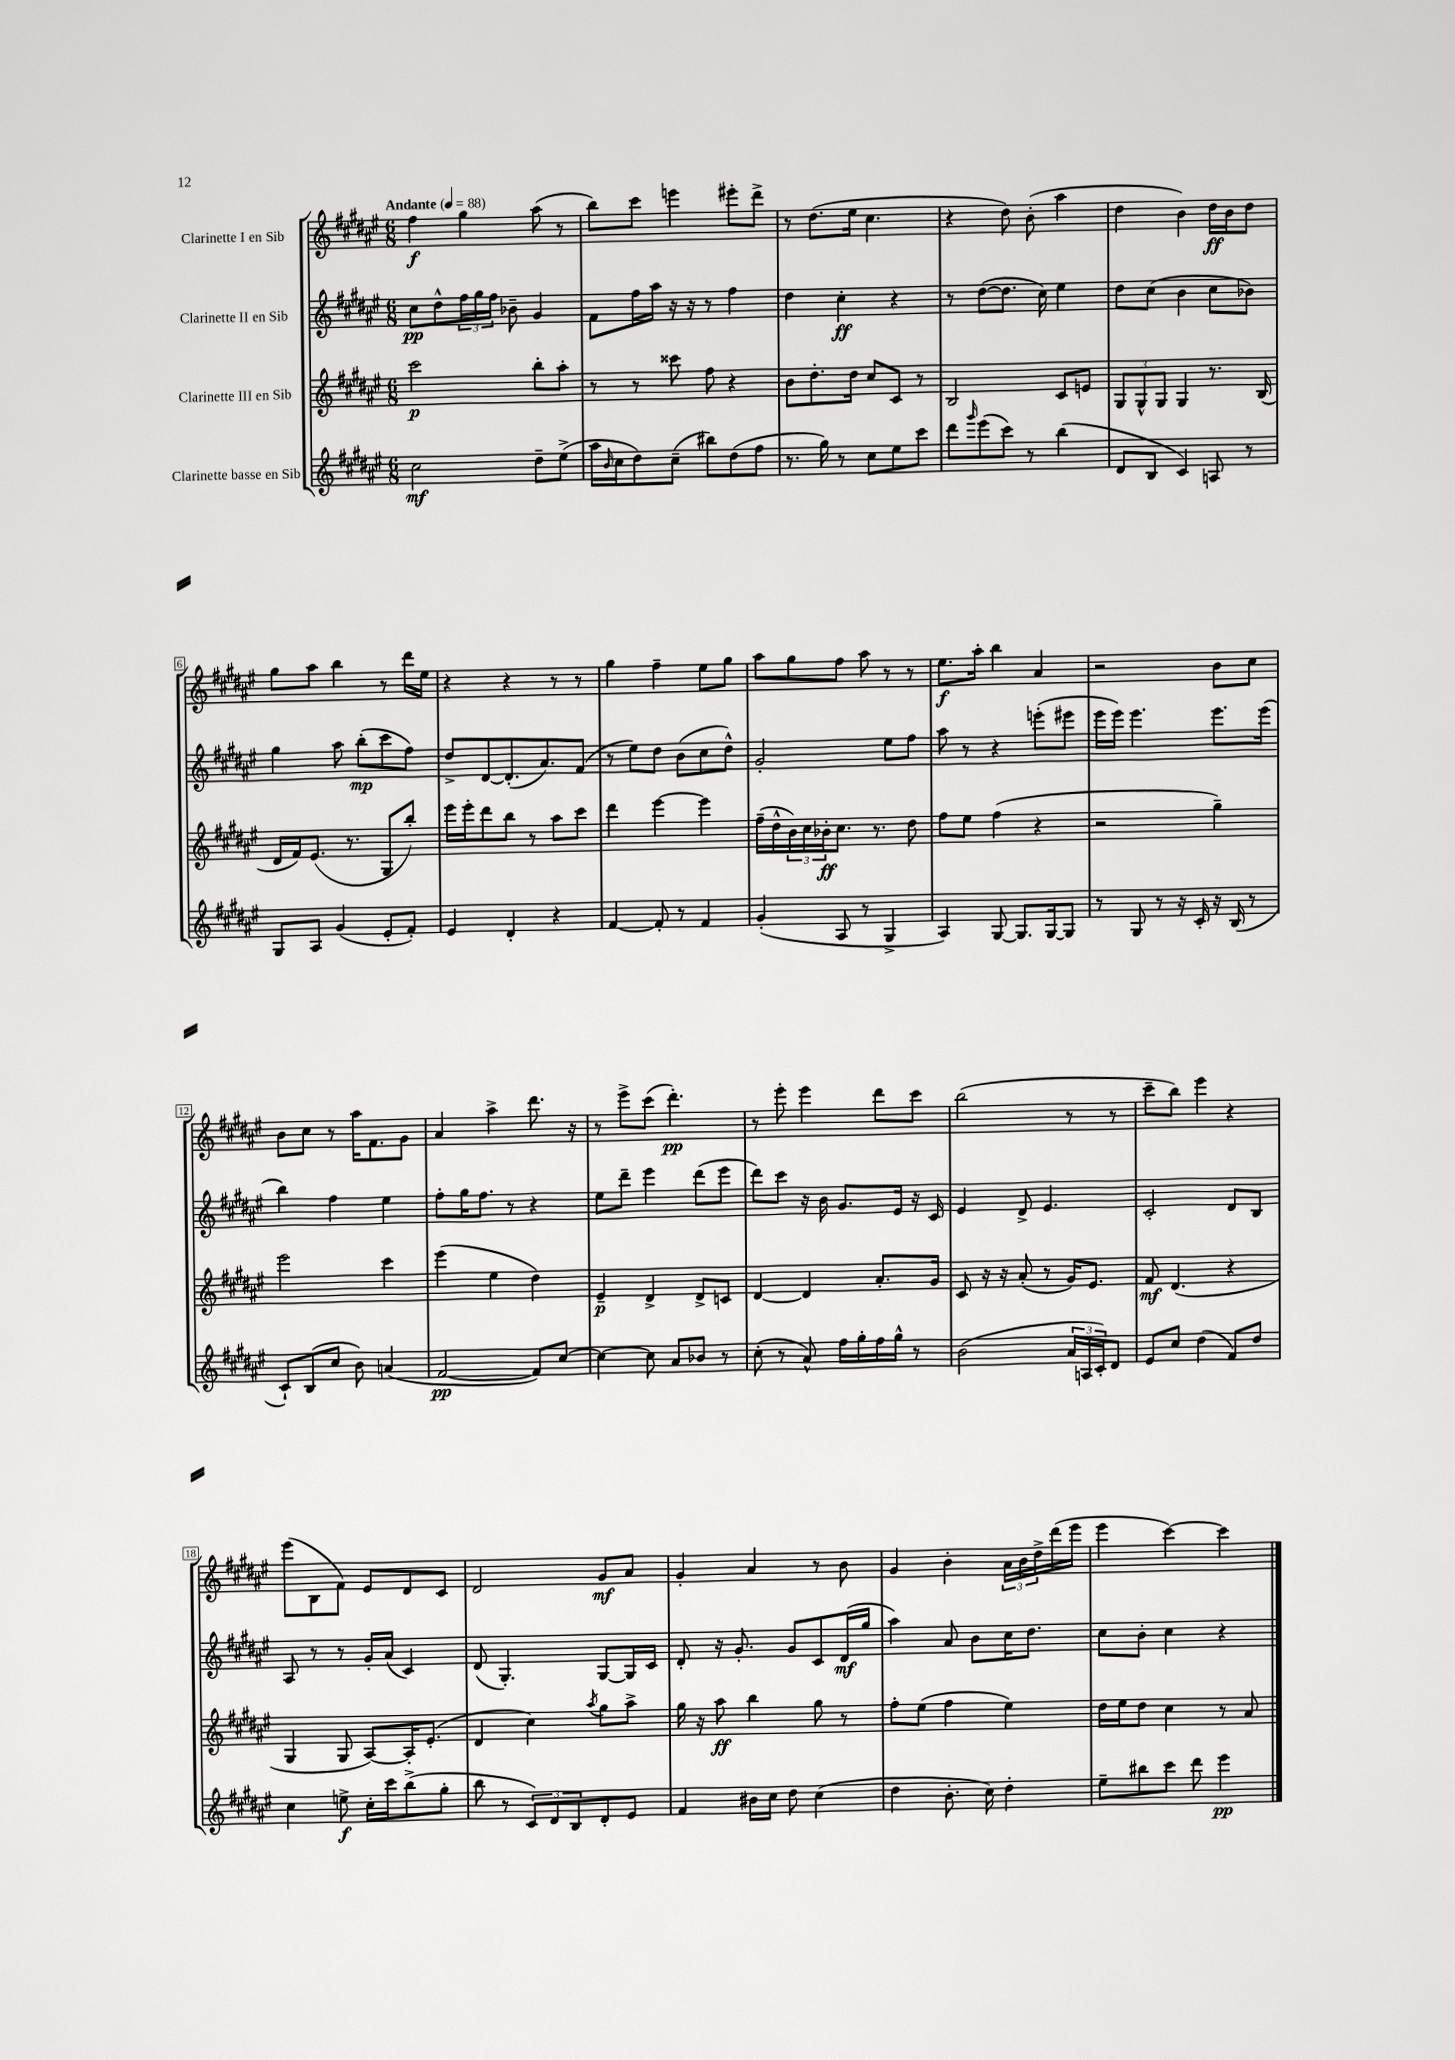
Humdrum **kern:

**kern	**kern	**kern	**kern
*staff4	*staff3	*staff2	*staff1
*clefG2	*clefG2	*clefG2	*clefG2
*k[f#c#g#d#a#e#]	*k[f#c#g#d#a#e#]	*k[f#c#g#d#a#e#]	*k[f#c#g#d#a#e#]
*M6/8	*M6/8	*M6/8	*M6/8
*MM88	*MM88	*MM88	*MM88
2cc#	2ccc#	8cc#	4ff#
.	.	8dd#^^	.
.	.	24ff#	4gg#
.	.	24gg#	.
.	.	24ff#	.
.	.	8b-~	.
8dd#~	8bb'	4g#	(8aa#
(8ee#^	8aa#'	.	8r
=	=	=	=
16aa#	8r	8f#	8bb)
16qqb	.	.	.
16cc#	.	.	.
8dd#)	8r	16ff#	8ccc#
.	.	16aa#	.
(8cc#~	8ccc##	16r	4eee
.	.	16r	.
8bb#)	8ff#	8r	.
(8dd#	4r	4ff#	8eee#'
8ff#	.	.	8ddd#^
=	=	=	=
8.r	8b	4dd#	8r
.	8.dd#'	.	(8.dd#
16gg#)	.	.	.
8r	.	4cc#'	.
.	16dd#	.	16ee#
8cc#	8cc#	.	4.cc#
8ee#	8c#	4r	.
8ccc#	8r	.	.
=	=	=	=
8ddd#	2B	8r	4r
16qqggg#	.	.	.
(8eee#	.	([8dd#	.
8ccc#)	.	8.dd#]	8dd#)
8r	.	.	(8b'
.	.	16cc#)	.
(4bb	8c#	4ee#	4aa#
.	8e	.	.
=	=	=	=
8d#	12G#	8dd#	4dd#
.	12G#^^	.	.
8B	.	(8cc#	.
.	12G#	.	.
4c#)	4G#	4b	4b)
8A	8.r	8cc#	16dd#
.	.	.	16b
8r	.	8b-)	8dd#
.	(16B	.	.
=	=	=	=
8G#	16d#	4gg#	8gg#
.	16f#)	.	.
8A#	(8.e#	.	8aa#
(4g#	.	8aa#	4bb
.	8.r	.	.
.	.	(8bb'	.
8e#'	8G#	8ccc#	8r
8f#')	8bb')	8ff#)	16ddd#
.	.	.	16ee#
=	=	=	=
4e#	16eee#	8dd#^	4r
.	16eee#'	.	.
.	8ddd#	[8d#	.
4d#'	8bb	(8.d#']	4r
.	8r	.	.
.	.	8.a#)	.
4r	8aa#	.	8r
.	8ccc#	(8f#	8r
=	=	=	=
[4f#	4ddd#	8r	4gg#
.	.	8ee#)	.
8f#']	[4eee#	8dd#	4ff#~
8r	.	(8b	.
4f#	4eee#]	8cc#	8ee#
.	.	8dd#^^)	8gg#
=	=	=	=
(4g#'	(16ff#~	2g#'	8aa#
.	16dd#^^	.	.
.	24b)	.	8gg#
.	24cc#	.	.
.	24b-'	.	.
8A#	8.cc#	.	8ff#
8r	.	.	8aa#
.	8.r	.	.
4G#^	.	8ee#	8r
.	8dd#	8ff#	8r
=	=	=	=
4A#)	8ff#	8aa#	8.ee#
.	8ee#	8r	.
.	.	.	16aa#'
[8G#	(4ff#	4r	4bb
8.G#]	.	.	.
.	4r	(8eee'	4a#
[16G#	.	.	.
8G#]	.	8eee#	.
=	=	=	=
8r	2r	16eee#	2r
.	.	16eee#)	.
8G#	.	4.eee#	.
8r	.	.	.
16r	.	.	.
16c#'	.	.	.
16r	4gg#~)	8.eee#	8b
(16B	.	.	.
8r	.	.	8cc#
.	.	(16eee#	.
=	=	=	=
8c#`)	2eee#	4bb)	8b
(8B	.	.	8cc#
8cc#	.	4ff#	8r
8b)	.	.	16aa#
.	.	.	8.f#
(4a	4ccc#	4ee#	.
.	.	.	8g#
=	=	=	=
[2f#	(4eee#	8ff#'	4a#
.	.	16gg#	.
.	.	8.ff#	.
.	4ee#	.	4aa#^
.	.	8r	.
8f#])	4dd#)	4r	8.ddd#
[8cc#	.	.	.
.	.	.	16r
=	=	=	=
4cc#_	4e#~	8ee#	8r
.	.	8ddd#~	8eee#^
8cc#]	4d#^	4eee#	(8ccc#
8a#	.	.	4.ddd#')
8b-	8d#^	(8ddd#	.
8r	8c	8eee#	.
=	=	=	=
(8cc#'	[4d#	8ddd#)	8r
8r	.	8ccc#	8eee#'
8a#^^)	4d#]	16r	4eee#
.	.	16b	.
16ff#	.	8.g#	.
16gg#'	.	.	.
16ff#	8.a#'	.	8ddd#
16gg#^^	.	16e#	.
8r	.	16r	8ccc#
.	16g#	16c#	.
=	=	=	=
(2b	8c#	4e#	(2bb
.	16r	.	.
.	16r	.	.
.	(8a#'	8d#^	.
.	8r	4.e#	.
24a#	16g#)	.	8r
24A	.	.	.
.	8.e#	.	.
24c#')	.	.	.
8d#	.	.	8r
=	=	=	=
8e#	8f#	2c#'	8ccc#~
8cc#	(4.d#	.	8bb)
(4dd#	.	.	4eee#
8f#)	4r	8d#	4r
8dd#	.	8B	.
=	=	=	=
4cc#	4G#	8A#	(8eee#
.	.	8r	8B
8ee^	8G#	8r	8f#)
16cc#'	[8A#)	16g#'	8e#
16ccc#	.	(16a#	.
(8bb^	16A#']	4c#)	8d#
.	(8.e#'	.	.
8gg#'	.	.	8c#
=	=	=	=
8bb	4d#	(8d#	2d#
8r	.	4.G#')	.
12c#)	4cc#)	.	.
12d#	.	.	.
12B	.	.	.
.	8qaa#	.	.
8d#'	8gg#	[8G#	8g#
8e#	8aa#^	16G#]	8a#
.	.	16c#	.
=	=	=	=
4f#	16gg#	8d#'	4g#'
.	16r	.	.
.	8aa#	16r	.
.	.	8.g#'	.
16b#	4bb	.	4a#
16cc#	.	.	.
8dd#	.	8g#	.
(4cc#	8gg#	8c#	8r
.	8r	(16d#	8b
.	.	16gg#	.
=	=	=	=
4dd#	8ff#'	4aa#)	4g#
.	(8ee#	.	.
8.b'	4ff#	8a#	4b'
.	.	8b	.
16cc#)	.	.	.
4dd#'	4ee#)	16cc#	24a#
.	.	.	24b
.	.	8.dd#	.
.	.	.	24dd#^
.	.	.	(16ddd#
.	.	.	16eee#
=	=	=	=
8ee#~	16dd#	8cc#	4eee#
.	16ee#	.	.
8bb#	8dd#	8b'	.
8ccc#	4cc#	4cc#	[4ccc#)
8ddd#	.	.	.
4eee#	8r	4r	4ccc#]
.	8a#	.	.
==	==	==	==
*-	*-	*-	*-
